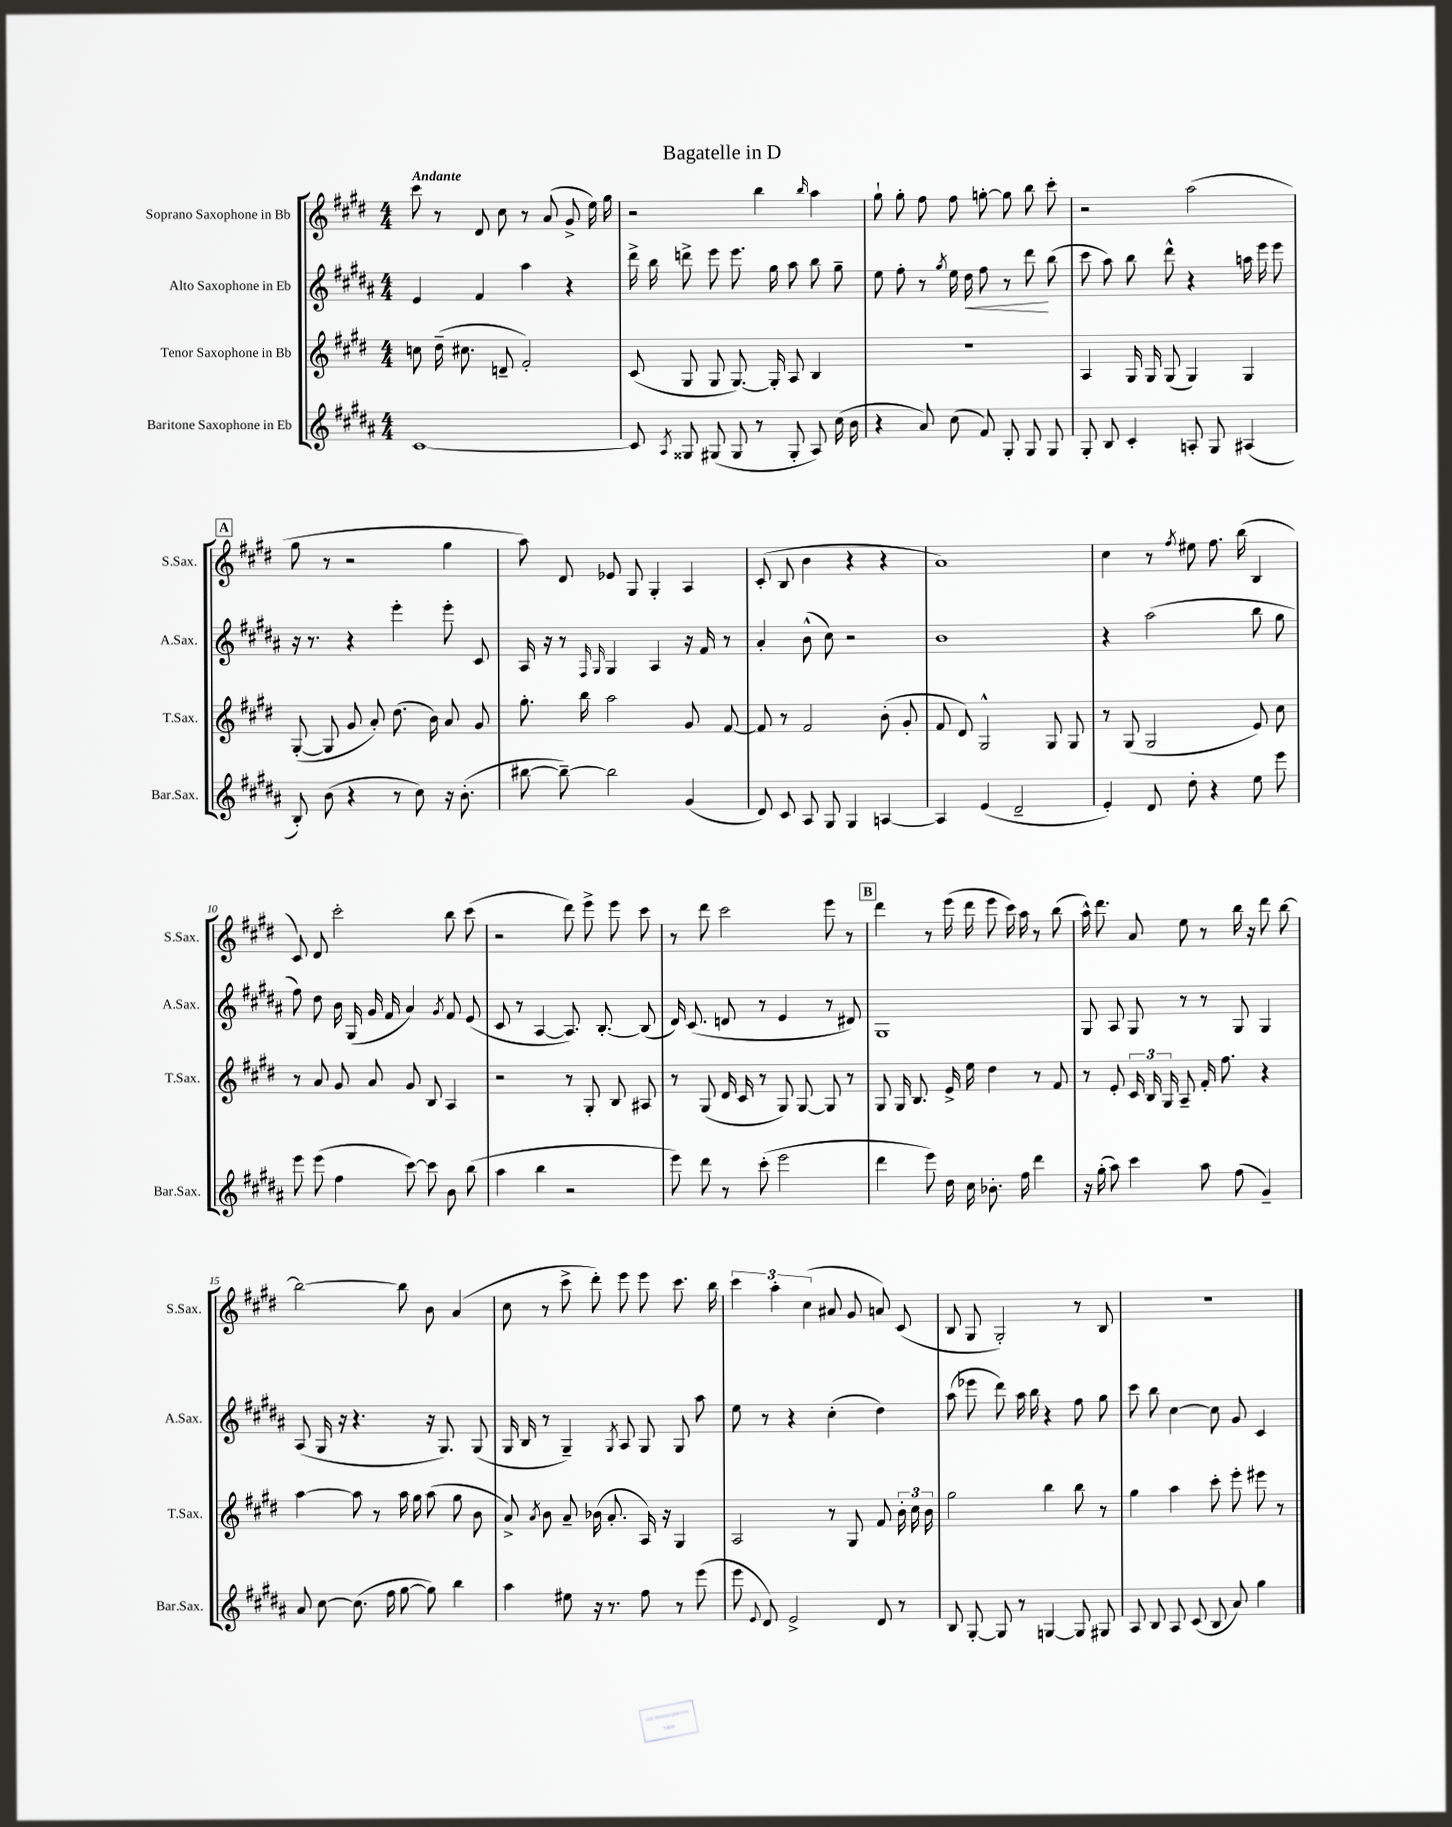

**kern	**kern	**kern	**dynam	**kern
*part4	*part3	*part2	*part2	*part1
*staff4	*staff3	*staff2	*staff2	*staff1
*I"Baritone Saxophone in Eb	*I"Tenor Saxophone in Bb	*I"Alto Saxophone in Eb	*	*I"Soprano Saxophone in Bb
*I'Bar.Sax.	*I'T.Sax.	*I'A.Sax.	*	*I'S.Sax.
*clefG2	*clefG2	*clefG2	*	*clefG2
*k[f#c#g#d#a#]	*k[f#c#g#d#]	*k[f#c#g#d#a#]	*	*k[f#c#g#d#]
*M4/4	*M4/4	*M4/4	*	*M4/4
=1	=1	=1	=1	=1
!	!	!	!	!LO:TX:a:B:t=Andante
[1c#	8ccn\	4e/	.	8ccc#\
.	(16dd#~\	.	.	8r
.	8.cc#X\	.	.	.
.	.	4f#/	.	8d#/
.	8dn~/	.	.	8cc#\
.	2f#'/)	4aa#\	.	8r
.	.	.	.	(8a/
.	.	4r	.	8g#^/
.	.	.	.	16ee\)
.	.	.	.	16gg#\
=2	=2	=2	=2	=2
8c#/]	(8c#/	16ddd#^\	.	2r
.	.	16bb\	.	.
8qA#/	.	.	.	.
8G##X/	8G#/	8dddn^\	.	.
(8G#X/	8G#/	8eee\	.	.
8G#/	[8.G#/)	8.eee\	.	.
8r	.	.	.	4bb\
.	16G#'/]	16gg#\	.	.
8G#'/	8A/	8aa#\	.	.
.	.	.	.	16qqbb/
8A#/)	4B/	8bb\	.	4aa\
(16cc#\	.	8gg#~\	.	.
16b\	.	.	.	.
=3	=3	=3	=3	=3
4r	1r	8ee\	.	8gg#`\
.	.	8ff#'\	.	8gg#'\
8a#/)	.	8r	.	8ff#\
.	.	8qgg#/	.	.
(8cc#\	.	16ee\	.	8ff#\
!	!	!	!LO:HP:b	!
.	.	16dd#\	<	.
8f#/)	.	8ff#\	.	[8ggn'\
8G#'/	.	8r	.	8gg\]
8G#/	.	8ddd#\	.	8bb\
8G#/	.	(8bb\	[	8ccc#'\
=4	=4	=4	=4	=4
8G#'/	4A/	8ccc#\	.	2r
8B/	.	8aa#\)	.	.
4c#'/	16G#/	8bb\	.	.
.	16G#/	.	.	.
.	(8G#/	8ddd#^^\	.	.
8An'/	4G#/)	4r	.	(2aa\
8G#/	.	.	.	.
(4A#X/	4G#/	16aan\	.	.
.	.	16eee\	.	.
.	.	8eee\	.	.
!!LO:LB:g=z
!!LO:REH:place=s1:t=A
=5	=5	=5	=5	=5
8B'/)	([8G#'/	16r	.	8gg#\
.	.	8.r	.	.
(8b\	8G#/]	.	.	8r
4r	8g#/	4r	.	2r
.	8a'/)	.	.	.
8r	(8.dd#\	4eee'\	.	.
8cc#\)	.	.	.	.
.	16b\)	.	.	.
16r	8a/	8eee'\	.	4gg#\
(8.b'\	.	.	.	.
.	8g#/	8c#/	.	.
=6	=6	=6	=6	=6
[8bb#X\	8.gg#'\	16A#/	.	8aa\)
.	.	16r	.	.
8bb#~\_)	.	8r	.	8d#/
.	16bb\	.	.	.
.	.	16qqF#/	.	.
.	.	16qqG#/	.	.
2bb#\]	2aa\	4G#/	.	8e-X/
.	.	.	.	8G#/
.	.	4A#/	.	4G#'/
(4g#/	8g#/	16r	.	4A/
.	.	16f#/	.	.
.	[8f#/	8r	.	.
=7	=7	=7	=7	=7
8d#/)	8f#/]	4a#'/	.	(8c#'/
8c#/	8r	.	.	8B/
8A#/	2f#/	(8b^^\	.	4b\
8G#/	.	8cc#\)	.	.
4G#/	.	2r	.	4r
[4An/	(8b'\	.	.	4r
.	8g#'/	.	.	.
=8	=8	=8	=8	=8
4A/]	8f#/	1b	.	1a)
.	8d#/)	.	.	.
(4e/	2G#^^/	.	.	.
2d#~/	.	.	.	.
.	8G#/	.	.	.
.	8G#/	.	.	.
=9	=9	=9	=9	=9
4e'/)	8r	4r	.	4cc#\
.	(8G#/	.	.	.
8d#/	2G#/	(2aa#\	.	8r
.	.	.	.	8qff#/
8dd#'\	.	.	.	8ee#X\
4r	.	.	.	8.ff#\
.	.	.	.	(16bb\
8ee\	8e/)	8bb\	.	4B/
8eee\	8cc#\	8gg#\	.	.
!!LO:LB:g=z
=10	=10	=10	=10	=10
8eee\	8r	8ff#\)	.	8c#/)
(8eee\	8a/	8dd#\	.	8d#/
4ff#\	8g#/	16b\	.	2ccc#'\
.	.	(16G#/	.	.
.	8a/	16g#/	.	.
.	.	16f#/	.	.
[8ccc#\)	8g#/	4a#/)	.	.
8ccc#\]	8B/	.	.	.
.	.	8qg#/	.	.
8b\	4A/	8f#/	.	8bb\
(8bb\	.	(8e/	.	(8ccc#\
=11	=11	=11	=11	=11
4aa#\	2r	8c#/	.	2r
.	.	8r	.	.
4bb\	.	[4A#/	.	.
2r	8r	8.A#/])	.	8ddd#\)
.	8G#'/	.	.	8eee^\
.	.	[8.B'/	.	.
.	8B/	.	.	8eee\
.	8A#X/	(8B/]	.	8ccc#\
=12	=12	=12	=12	=12
8eee\)	8r	16d#/)	.	8r
.	.	(8.c#/	.	.
8ddd#\	(8G#/	.	.	8ddd#\
8r	16d#/	8dn/	.	2ccc#\
.	16c#/	.	.	.
(8ccc#'\	8r	8r	.	.
2eee\	8G#/)	4e/	.	.
.	[8G#/	.	.	.
.	8G#/]	8r	.	8eee\
.	8r	8d#X/)	.	8r
!!LO:REH:place=s1:t=B
=13	=13	=13	=13	=13
4ddd#\	8G#/	1G#	.	4ddd#\
.	16G#/	.	.	.
.	8.B/	.	.	.
8eee\)	.	.	.	8r
16dd#\	16e^/	.	.	(16eee\
16cc#\	16ee\	.	.	16ddd#\
8.b-X'\	4dd#\	.	.	8eee\
.	.	.	.	16ccc#\)
16ff#\	.	.	.	16aa\
4ddd#\	8r	.	.	8r
.	8f#/	.	.	(8bb\
=14	=14	=14	=14	=14
16r	8r	8G#/	.	16aa^^\)
(16gg#'\	.	.	.	8.ddd#\
8aa#\)	8e'/	8A#/	.	.
4ccc#\	24c#/	8G#/	.	8a/
.	24B/	.	.	.
.	24G#/	.	.	.
.	8A~/	8r	.	8ee\
8aa#\	16f#'/	8r	.	8r
.	8.ff#\	.	.	.
(8ff#\	.	8G#/	.	16bb\
.	.	.	.	16r
4g#~/)	4r	4G#/	.	8ddd#\
.	.	.	.	[8bb\
!!LO:LB:g=z
=15	=15	=15	=15	=15
8a#/	[4aa\	(8A#/	.	2bb\_
[8cc#\	.	16G#/	.	.
.	.	16r	.	.
(8.cc#\]	8aa\]	4.r	.	.
.	8r	.	.	.
16ff#\	.	.	.	.
[8gg#\	16aa\	.	.	8bb\]
.	16gg#\	.	.	.
8gg#\])	(8aa\	16r	.	8b\
.	.	8.G#/)	.	.
4bb\	8gg#\	.	.	(4a/
.	8b\	(8G#/	.	.
=16	=16	=16	=16	=16
4aa#\	8a^/)	16G#/	.	8cc#\
.	.	16B/	.	.
.	8qa/	.	.	.
.	8b\	8r	.	8r
8ee#X\	8a~/	4G#~/)	.	8ccc#^\
16r	(16b-X\	.	.	8ddd#'\)
8.r	8.a'/	.	.	.
.	.	8qG#/	.	.
.	.	8A#/	.	8eee\
8ff#\	16A/)	8G#/	.	8eee\
.	16r	.	.	.
8r	4G#/	8G#/	.	8.ccc#\
(8eee\	.	8aa#\	.	.
.	.	.	.	16bb\
=17	=17	=17	=17	=17
8eee\	2A/	8ee\	.	6ccc#\
8qqe/	.	.	.	.
8d#/)	.	8r	.	.
.	.	.	.	6aa'\
2e^/	.	4r	.	.
.	.	.	.	(6cc#\
.	8r	(4cc#'\	.	8a#X/
.	8G#/	.	.	8g#/
8d#/	8f#/	4dd#\)	.	8an/)
8r	24b'\	.	.	(8c#/
.	24cc#\	.	.	.
.	24b\	.	.	.
=18	=18	=18	=18	=18
8B/	2gg#\	(8aa#\	.	8B/
[8G#'/	.	8eee-X\	.	8G#/
8G#/]	.	8ddd#\)	.	2G#'/)
8r	.	16aa#\	.	.
.	.	16bb\	.	.
[4Gn/	4bb\	4r	.	.
8G/]	8bb\	8ff#\	.	8r
8G#X/	8r	8gg#\	.	8B/
=19	=19	=19	=19	=19
8A#/	4gg#\	8ccc#\	.	1r
8B/	.	8bb\	.	.
8A#/	4aa\	[4cc#\	.	.
(8c#/	.	.	.	.
8B/	8ccc#'\	8cc#\]	.	.
8a#/)	8eee'\	8g#/	.	.
4gg#\	8eee#X\	4c#/	.	.
.	8r	.	.	.
==	==	==	==	==
*-	*-	*-	*-	*-
